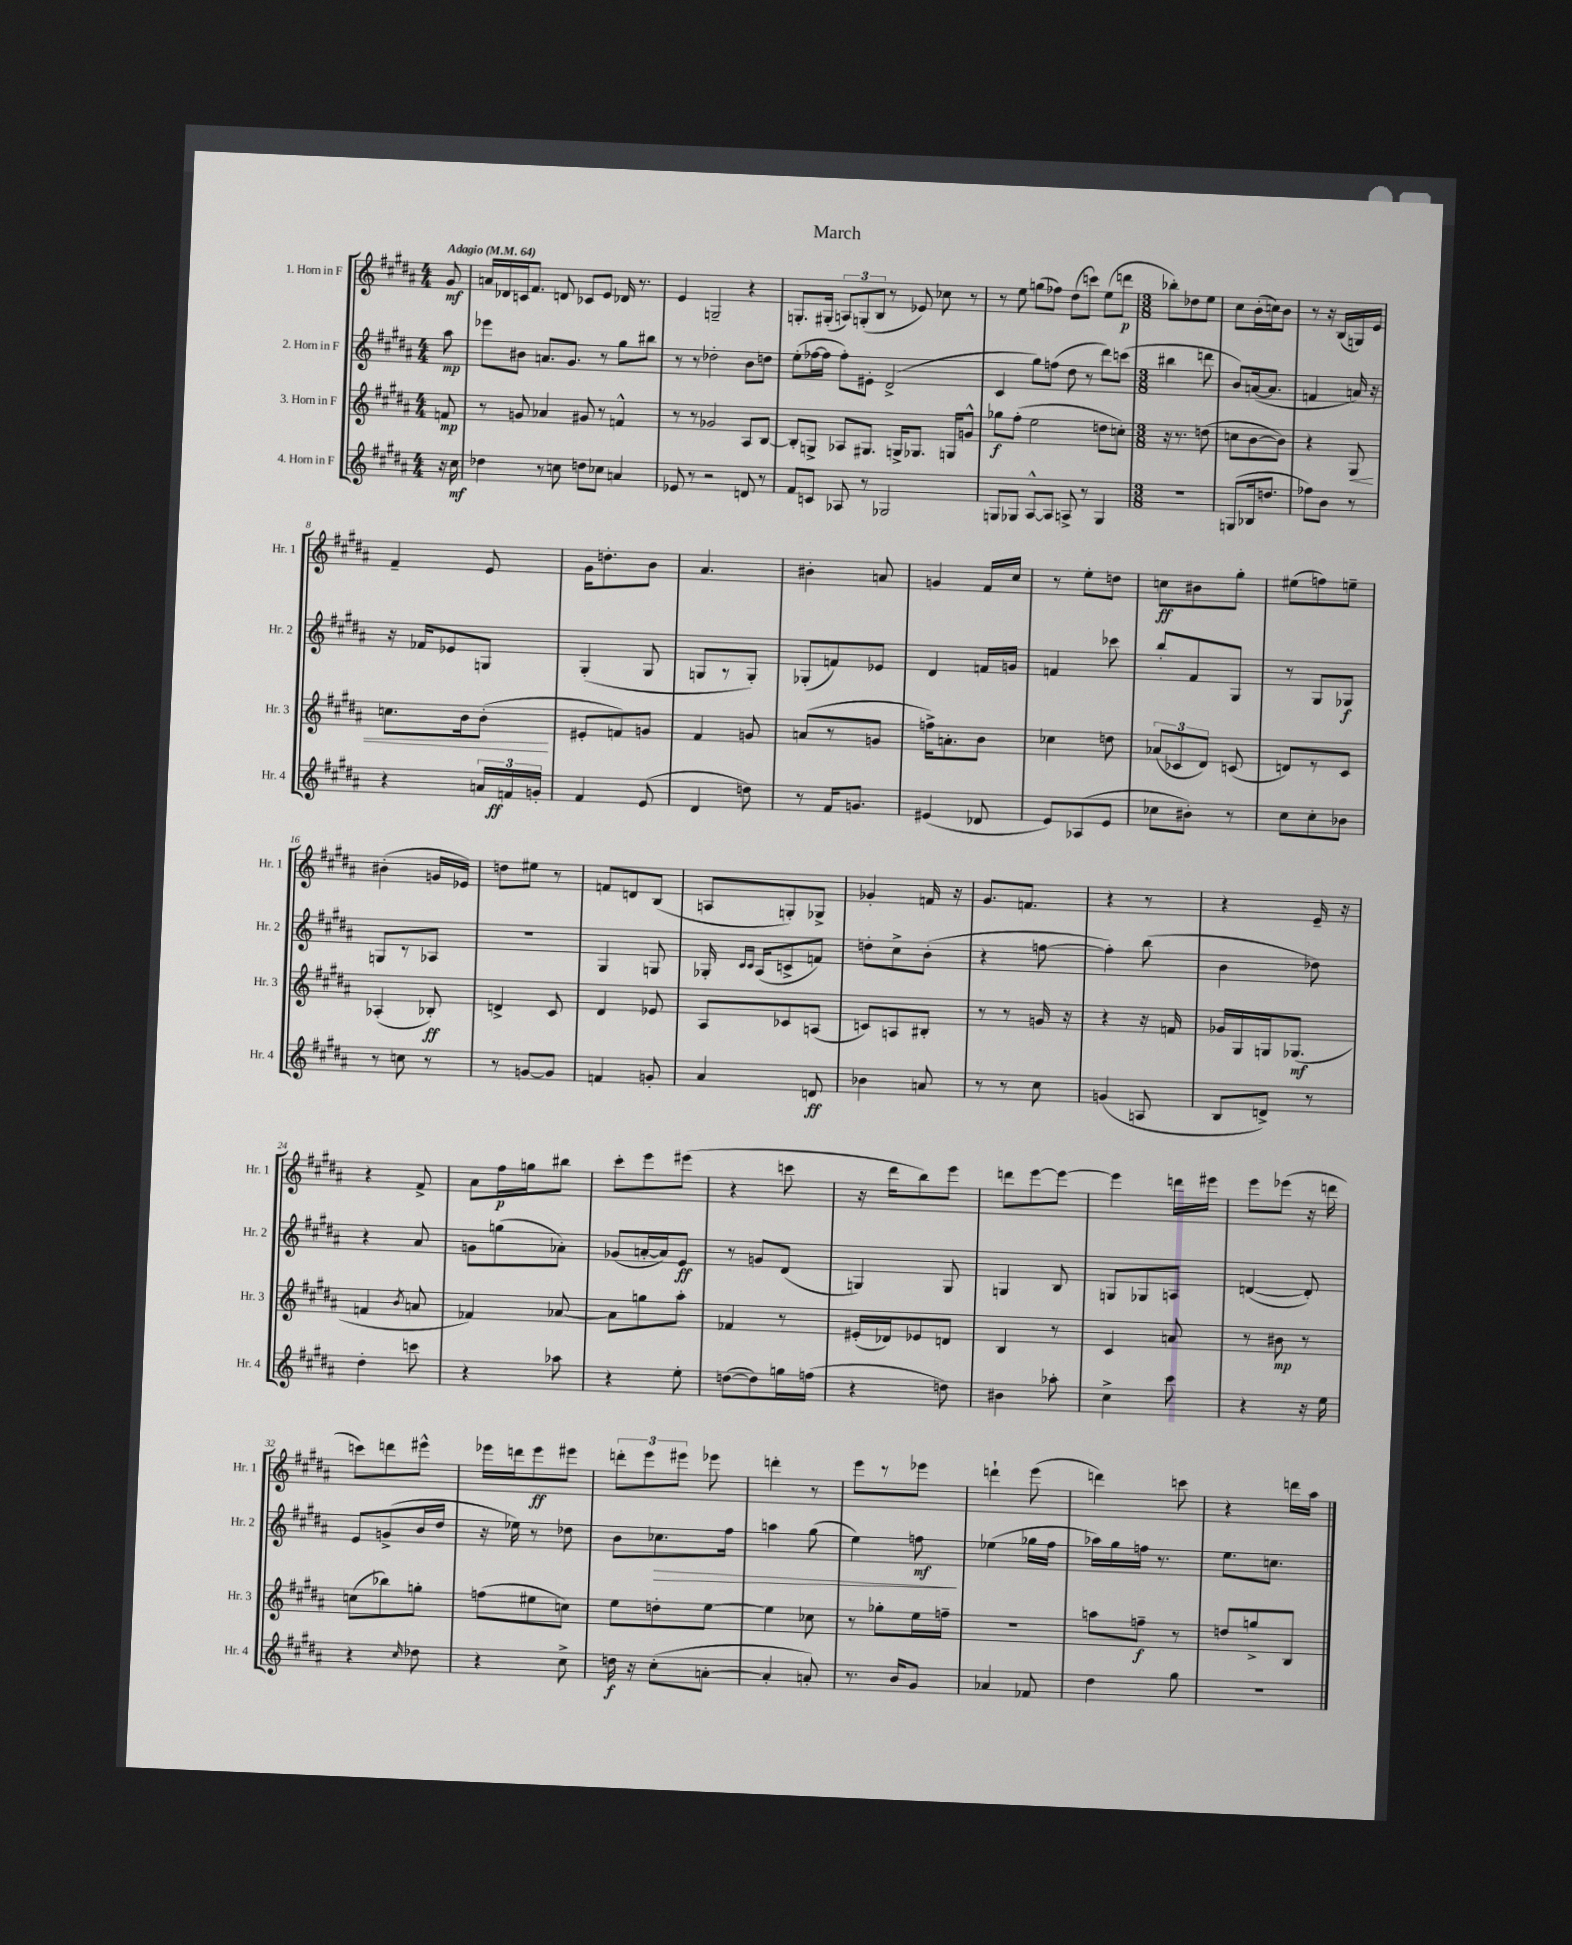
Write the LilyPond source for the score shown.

\header { title = "March" }
<<
\new StaffGroup <<
\new Staff = "s0" \with { instrumentName = "1. Horn in F" shortInstrumentName = "Hr. 1" } {
    \clef treble \key b \major \numericTimeSignature \time 4/4 \partial 8 \tempo "Adagio" 4 = 64
    \autoBeamOff gis'8\mf |
    a'16[ des'16 c'16 fis'8.] d'8 ces'8[ e'8] des'16 r8. |
    e'4 g2-- r4 |
    g8.[-. gis16]-.( \tuplet 3/2 { a8[) g8-.( b8] } r8 ees'8) ces''8 r8 |
    r8 e''8 g''8[( fes''8]) dis''8[( c'''8]) e''8[( d'''8]\p |
    \numericTimeSignature \time 3/8 bes''8[-.) des''8 e''8] |
    cis''8[ b'16-.( c''16) b'8] |
    r8 r16 b16[( g16) e'16] |
    fis'4-- e'8 |
    gis'16[ d''8.-. b'8] |
    ais'4. |
    bis'4-. a'8 |
    g'4 fis'16[ cis''16] |
    r8 e''8[-. d''8] |
    c''8[\ff bis'8 gis''8]-. |
    eis''8[( f''8) e''8]-- |
    bis'4-.( g'16[ ees'16]) |
    d''8[ eis''8] r8 |
    f'8[ d'8 b8]( |
    a8[ g8-.) ges8]-> |
    ges'4-. f'16 r16 |
    gis'8.[ f'8.] |
    r4 r8 |
    r4 e'16-- r16 |
    r4 fis'8-> |
    ais'8[ fis''16\p g''16 bis''8] |
    cis'''8[-. e'''8 eis'''8]( |
    r4 c'''8 |
    r16 dis'''16[ b''8) e'''8] |
    d'''8[ e'''8~ e'''8]~ |
    e'''4 d'''16[ eis'''16] |
    e'''8[ ees'''8]( r16 d'''16 |
    c'''8[) d'''8 eis'''8]-^ |
    ees'''16[ d'''16 ees'''8\ff eis'''8] |
    \tuplet 3/2 { d'''8[-. e'''8 eis'''8] } ees'''8 |
    d'''4-. r8 |
    e'''8[ r8 ees'''8] |
    d'''4-! e'''8( |
    d'''4) c'''8 |
    r4 d'''16[ ais''16] \bar "|." |
}
\new Staff = "s1" \with { instrumentName = "2. Horn in F" shortInstrumentName = "Hr. 2" } {
    \clef treble \key b \major \numericTimeSignature \time 4/4 \partial 8
    \autoBeamOff ais''8\mp |
    ees'''8[ bis'8] a'8.[ gis'8.] r8 gis''8[ bis''8] |
    r8 r8 des''2-. b'8[ d''8] |
    e''8[-.( fes''16~ fes''16] fes''8[-.) eis'8]-. dis'2->( |
    cis'4 gis''8[) f''8]( dis''8 r8 dis'''8[) c'''8]( |
    \numericTimeSignature \time 3/8 bis''4 d'''8 |
    b'8[) a'16~( a'8.] |
    f'4 a'16) r16 |
    r16 fes'16[ ees'8 g8] |
    gis4-.( gis8 |
    g8[ r8 g8]-.) |
    ges8[-.( f'8) ees'8] |
    dis'4 f'16[ g'16] |
    f'4 ces'''8 |
    b''8[-. fis'8 gis8] |
    r8 gis8[ ges8]\f |
    g8[ r8 aes8] |
    R4. |
    gis4 g8 |
    ges16-. \grace { cis'16[ cis'16] } ais16[( c'8-> f'8]) |
    d''8[-. cis''8-> b'8]-.( |
    r4 f''8~ |
    f''4-.) b''8( |
    b'4 des''8) |
    r4 ais'8 |
    g'8[ g''8( aes'8]-.) |
    ges'8[( a'16~-. a'16) e'8]\ff |
    r8 g'8[ dis'8]( |
    g4) g8 |
    g4 b8 |
    g8[ ges8 a8] |
    d'4~( d'8-.) |
    e'8[ g'8->( b'16 dis''16] |
    r16 ees''16) r8 des''8 |
    b'8[ ces''8.\> fis''16] |
    a''4 gis''8( |
    e''4) f''8\mf\! |
    ees''4( ges''16[ fis''16] |
    aes''16[) gis''16 f''16] r8. |
    e''8.[ c''8.] \bar "|." |
}
\new Staff = "s2" \with { instrumentName = "3. Horn in F" shortInstrumentName = "Hr. 3" } {
    \clef treble \key b \major \numericTimeSignature \time 4/4 \partial 8
    \autoBeamOff f'8\mp |
    r8 g'8 aes'4 gis'8 r8 f'4-^ |
    r8 r8 ges'2 ais8[ b8]~ |
    b8[-. g8]-> aes8[ gis8.] g16[-> ges8.] g16[ g'8]-^ |
    ges''8[\f fis''8]-.( e''2 d''8[ c''8]-.) |
    \numericTimeSignature \time 3/8 r16 r8. d''8( |
    c''8[ b'8~ b'8]) |
    r4 gis8\< |
    c''8.[ b'16 b'8]-.\!( |
    eis'8[-. f'8) g'8] |
    fis'4 g'8 |
    a'8[( r8 g'8] |
    f''16[->) a'8.-. b'8] |
    ces''4 d''8 |
    \tuplet 3/2 { aes'8[( ces'8 dis'8]) } c'8( |
    d'8[) r8 cis'8] |
    aes4-.( bes8-.\ff) |
    d'4-> cis'8 |
    dis'4 ees'8 |
    ais8[ ces'8 a8]( |
    c'8[) a8 bis8]-. |
    r8 r8 g'16 r16 |
    r4 r16 f'16 |
    ges'16[ gis16 g16 ges8.]\mf( |
    f'4 \acciaccatura { b'8 } a'8 |
    fes'4) aes'8~ |
    aes'8[ g''8 ais''8]-. |
    fes'4 r8 |
    eis'16[-.( des'16) ees'8 d'8] |
    b4 r8 |
    cis'4 a'8 |
    r8 bis'8\mp r8 |
    c''8[( bes''8) g''8]-. |
    f''8[( eis''8 c''8]) |
    e''8[ d''8-. e''8]~ |
    e''4 ces''8 |
    r8 ges''8[-. e''16 f''16]-- |
    R4. |
    a''8[ f''8]--\f r8 |
    d''8[ g''8-> b8] \bar "|." |
}
\new Staff = "s3" \with { instrumentName = "4. Horn in F" shortInstrumentName = "Hr. 4" } {
    \clef treble \key b \major \numericTimeSignature \time 4/4 \partial 8
    \autoBeamOff r16 cis''16\mf |
    des''4 r8 c''8 d''8[ ces''8] a'4 |
    ees'8 r8 r2 d'8 r8 |
    fis'8[ c'8] aes8 r8 ges2 |
    g8[ ges8] ais8[~-^ ais8] a8-> r8 ges4 |
    \numericTimeSignature \time 3/8 R4. |
    g8[( bes16 d''8.] |
    fes''8[) b'8] r8 |
    r4 \tuplet 3/2 { a'16[ f'16\ff g'16]-. } |
    fis'4 e'8( |
    dis'4 d''8) |
    r8 fis'16[ g'8.] |
    eis'4( des'8 |
    e'8[) aes8( e'8] |
    ces''8[ bis'8]-.) r8 |
    cis''8[ cis''8-. bes'8] |
    r8 c''8 r8 |
    r8 g'8[~ g'8] |
    f'4 g'8-. |
    ais'4 d'8\ff |
    bes'4 a'8 |
    r8 r8 cis''8 |
    g'4( a8 |
    b8[ d'8]->) r8 |
    dis''4-. c'''8 |
    r4 aes''8 |
    r4 e''8-. |
    d''8[~( d''8) g''16 f''16]( |
    r4 d''8) |
    bis'4 aes''8-. |
    cis''4-> cis'''8 |
    r4 r16 e''16 |
    r4 \grace { cis''16 } des''8 |
    r4 cis''8-> |
    d''16\f r16 cis''8[-.( a'8]~-. |
    a'4-. a'8-.) |
    r8. b'16[ gis'8] |
    aes'4 fes'8 |
    dis''4 gis''8 |
    R4. \bar "|." |
}
>>
>>
